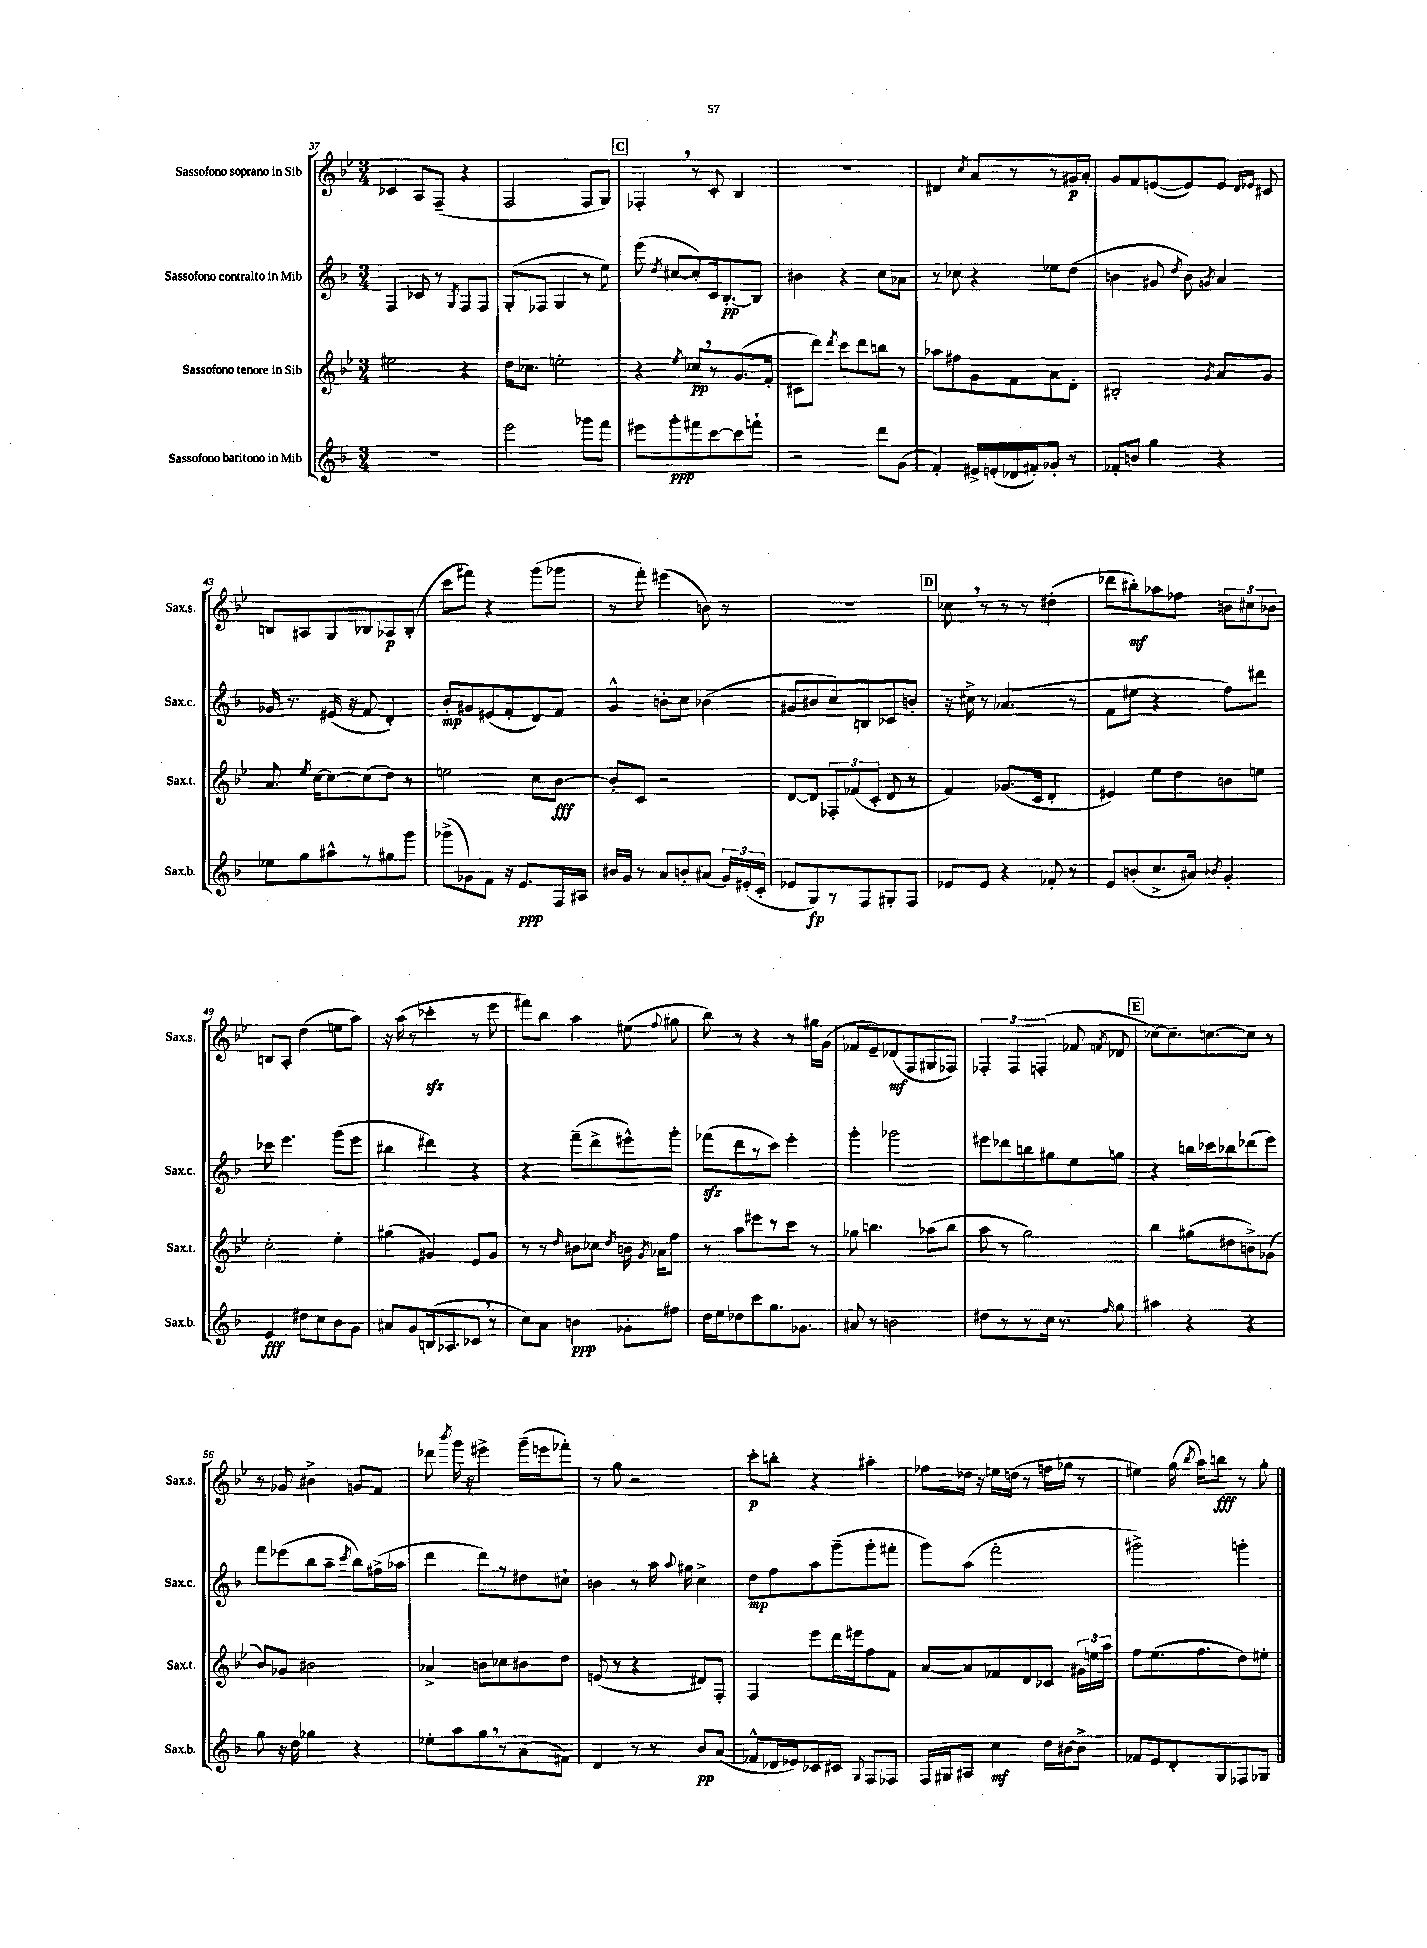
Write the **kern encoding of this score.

**kern	**dynam	**kern	**dynam	**kern	**dynam	**kern	**dynam
*part4	*part4	*part3	*part3	*part2	*part2	*part1	*part1
*staff4	*staff4	*staff3	*staff3	*staff2	*staff2	*staff1	*staff1
*I"Sassofono baritono in Mib	*	*I"Sassofono tenore in Sib	*	*I"Sassofono contralto in Mib	*	*I"Sassofono soprano in Sib	*
*I'Sax.b.	*	*I'Sax.t.	*	*I'Sax.c.	*	*I'Sax.s.	*
*clefG2	*	*clefG2	*	*clefG2	*	*clefG2	*
*k[b-]	*	*k[b-e-]	*	*k[b-]	*	*k[b-e-]	*
*M3/4	*	*M3/4	*	*M3/4	*	*M3/4	*
=37	=37	=37	=37	=37	=37	=37	=37
2.r	.	2ee#X\	.	4F/	.	4c-X/	.
.	.	.	.	8c-X/	.	8A/L	.
.	.	.	.	8r	.	(8F~/J	.
.	.	.	.	8qG/	.	.	.
.	.	4r	.	8F/L	.	4r	.
.	.	.	.	8F/J	.	.	.
=38	=38	=38	=38	=38	=38	=38	=38
2eee\	.	16dd\KL	.	(8G'/L	.	2F/	.
.	.	8.cc-X\J	.	.	.	.	.
.	.	.	.	8F-X/J	.	.	.
.	.	2een'\	.	4G/	.	.	.
8ggg-X\L	.	.	.	8r	.	8F/L	.
8fff\J	.	.	.	8ee\)	.	8G/J)	.
!!LO:REH:place=s1:t=C
=39	=39	=39	=39	=39	=39	=39	=39
8eee#X\L	.	4r	.	(8eee\	.	4F-X',/	.
.	.	.	.	8qdd/	.	.	.
8ggg'\	ppp	.	.	[8cc#X/L	.	.	.
.	.	8qee-/	.	.	.	.	.
8fff#X\	.	8cc-X,/L	pp	8cc#'/])	.	8r	.
[8ccc\	.	8r	.	16c/k	.	8c'/	.
.	.	.	.	[8.B-'/	pp	.	.
8ccc\]	.	(8.g/	.	.	.	4B-/	.
8fffn`\J	.	.	.	8B-/J]	.	.	.
.	.	16f'/Jk	.	.	.	.	.
=40	=40	=40	=40	=40	=40	=40	=40
2r	.	8c#X\L	.	4b#X\	.	2.r	.
.	.	8ddd\J)	.	.	.	.	.
.	.	8qddd/	.	.	.	.	.
.	.	8ccc\L	.	4r	.	.	.
.	.	8ddd\	.	.	.	.	.
8ddd\L	.	8bbn\J	.	8cc\L	.	.	.
(8g\J	.	8r	.	8a-X\J	.	.	.
=41	=41	=41	=41	=41	=41	=41	=41
4f'/)	.	8aa-X\L	.	8r	.	4d#X/	.
.	.	8ff#X\	.	8cc-X\	.	.	.
.	.	.	.	.	.	8qcc/	.
16e#X^/LL	.	8g\	.	4r	.	8a/L	.
(16en'/	.	.	.	.	.	.	.
16d-X/	.	8f\	.	.	.	8r	.
16f#X'/J)	.	.	.	.	.	.	.
8g-X'/J	.	8a\	.	8ee-X\L	.	8r	.
8r	.	8d'\J	.	(8dd\J	.	16g#X/L	p
.	.	.	.	.	.	16a'/JJ	.
=42	=42	=42	=42	=42	=42	=42	=42
8f-X'/L	.	2B#X'/	.	4bn\	.	8g/L	.
8bn/J	.	.	.	.	.	8f/	.
4gg\	.	.	.	8g#X/	.	([8en/	.
.	.	.	.	8qdd/	.	.	.
.	.	.	.	8b\)	.	8e/])	.
.	.	8qg/	.	8qgn/	.	.	.
4r	.	8a/L	.	4a/	.	8e/J	.
.	.	.	.	.	.	16qqd/LL	.
.	.	.	.	.	.	16qqe-X/JJ	.
.	.	8g/J	.	.	.	8c#X/	.
!!LO:LB:g=z
=43	=43	=43	=43	=43	=43	=43	=43
8ee-X\L	.	8.a/	.	16g-X/	.	8Bn/L	.
.	.	.	.	8.r	.	.	.
8gg\	.	.	.	.	.	8A#X/	.
.	.	8qee-/	.	.	.	.	.
.	.	[16cc\KL	.	.	.	.	.
8aa#X^^\	.	8cc\_	.	(16e#X/	.	8G/	.
.	.	.	.	16r	.	.	.
8r	.	(8cc\]	.	8f/	.	8B-X/	.
8gg#X\	.	8dd\J)	.	4d'/)	.	8A-X/	p
8ggg\J	.	8r	.	.	.	(8B-'/J	.
=44	=44	=44	=44	=44	=44	=44	=44
(8ggg-X^\L	.	2een\	.	8b-'/L	mp	8ccc\L	.
8g-X\)	.	.	.	8g#X/	.	8fff#X\J)	.
8f\J	.	.	.	(8e#X/	.	4r	.
16r	.	.	.	8f'/	.	.	.
8.e/L	ppp	.	.	.	.	.	.
.	.	8cc\L	.	8d/)	.	(8ggg\L	.
16F/L	.	[8b-\J	fff	8f/J	.	8ggg-X\J	.
16A#X/JJ	.	.	.	.	.	.	.
=45	=45	=45	=45	=45	=45	=45	=45
16b#X/LL	.	8b-'/L]	.	4g^^/	.	8r	.
16g/JJ	.	.	.	.	.	.	.
8r	.	8c/J	.	.	.	8fff'\)	.
8a/L	.	2r	.	8bn'\L	.	(4eee#X\	.
8bn'/	.	.	.	8cc\J	.	.	.
(8a#X/J	.	.	.	(4b-X\	.	8bn\)	.
24g/LL)	.	.	.	.	.	8r	.
(24e#X'/	.	.	.	.	.	.	.
24c'/JJ	.	.	.	.	.	.	.
=46	=46	=46	=46	=46	=46	=46	=46
8e-X/L	.	[8d/L	.	8g#X/L	.	2.r	.
8G/)	fp	8d/J]	.	8b#X/	.	.	.
8r	.	12F-X'/L	.	8cc/)	.	.	.
.	.	(12f-X/	.	.	.	.	.
8F/	.	.	.	8Bn/	.	.	.
.	.	12c'/J	.	.	.	.	.
8G#X'/	.	8d/	.	8c-X/	.	.	.
8F/J	.	8r	.	8bn'/J	.	.	.
!!LO:REH:place=s1:t=D
=47	=47	=47	=47	=47	=47	=47	=47
8e-X/L	.	4f/)	.	16r	.	8cc-X,\	.
.	.	.	.	16cc#X^\	.	.	.
8e-/J	.	.	.	8r	.	8r	.
4r	.	(8.g-X/L	.	(4.a-X/	.	8r	.
.	.	.	.	.	.	8r	.
.	.	16c/Jk	.	.	.	.	.
8f-X'/	.	4d'/	.	.	.	(4dd#X'\	.
8r	.	.	.	8r	.	.	.
=48	=48	=48	=48	=48	=48	=48	=48
8e/L	.	4e#X/)	.	8f\L	.	8ddd-X\L	.
(8bn'/	.	.	.	8ee#X\J	.	8bb#X'\)	mf
8.cc^/	.	8ee-\L	.	4r	.	8aa-X\	.
.	.	8dd\	.	.	.	8ff-X\J	.
16a#X/Jk)	.	.	.	.	.	.	.
8qb-X/	.	.	.	.	.	.	.
4g'/	.	8bn\	.	8ff\L)	.	12bn\L	.
.	.	.	.	.	.	12cc#X\	.
.	.	8een\J	.	8ddd#X\J	.	.	.
.	.	.	.	.	.	12b-X\J	.
!!LO:LB:g=z
=49	=49	=49	=49	=49	=49	=49	=49
4e/	fff	2cc'\	.	8ccc-X\	.	8Bn/L	.
.	.	.	.	4.eee\	.	8A'/J	.
8dd#X\L	.	.	.	.	.	(4dd\	.
8cc\	.	.	.	.	.	.	.
8b-\	.	4ee-'\	.	(8ggg\L	.	8een\L	.
8g\J	.	.	.	8eee\J	.	8aa\J)	.
=50	=50	=50	=50	=50	=50	=50	=50
8a#X/L	.	(4gg#X\	.	4bb#X\	.	16r	.
.	.	.	.	.	.	(16aa\	.
8g/	.	.	.	.	.	8r	.
(16Bn/k	.	4g#X/)	.	4ddd#X\)	.	4ccc-Xzz'\	.
8.A-X/	.	.	.	.	.	.	.
8c-X,/J	.	8e-/L	.	4r	.	8r	.
8r	.	8g#/J	.	.	.	8eee-\	.
=51	=51	=51	=51	=51	=51	=51	=51
8cc\L)	.	8r	.	4r	.	8fff#X\L)	.
8a\J	.	8r	.	.	.	8bb-\J	.
.	.	16qqdd/	.	.	.	.	.
4bn\	ppp	8b#X\L	.	(8fff~\L	.	4aa\	.
.	.	8cc-X\J	.	8ddd^\	.	.	.
.	.	8qdd/	.	.	.	.	.
8g-X'\L	.	16bn\	.	8eee#X^^\)	.	(8ee#X\	.
.	.	8qg/	.	.	.	.	.
.	.	16a-X\KL	.	.	.	.	.
.	.	.	.	.	.	8qqff/	.
8ff#X\J	.	8ff\J	.	8ggg'\J	.	8gg#X\	.
=52	=52	=52	=52	=52	=52	=52	=52
16dd\LL	.	8r	.	(8fff-Xzz\L	.	8bb-\)	.
16ee\J	.	.	.	.	.	.	.
8dd-X\	.	8aa\L	.	8ddd\	.	8r	.
8ccc\	.	8eee#X\	.	8r	.	4r	.
8.gg\	.	8r	.	8ccc\J)	.	.	.
.	.	8ccc\J	.	4eee'\	.	8r	.
8.g-X\J	.	.	.	.	.	.	.
.	.	8r	.	.	.	16gg#X\LL	.
.	.	.	.	.	.	(16g\JJ	.
=53	=53	=53	=53	=53	=53	=53	=53
8a#X/	.	8gg-X\	.	4ggg'\	.	8f-X/L	.
8r	.	4.bbn\	.	.	.	8e-~/)	.
2bn\	.	.	.	2ggg-X\	.	(8d-X/	mf
.	.	.	.	.	.	8F/	.
.	.	(8aa-X\L	.	.	.	8G#X/	.
.	.	8bb\J	.	.	.	8F-X/J)	.
=54	=54	=54	=54	=54	=54	=54	=54
8dd#X\L	.	8aa\	.	8eee#X\L	.	6F-X'/	.
8r	.	8r	.	8ddd-X\	.	.	.
.	.	.	.	.	.	6F-/	.
8r	.	2gg\)	.	8bbn\	.	.	.
.	.	.	.	.	.	(6Fn'/	.
16cc\Jk	.	.	.	8gg#X\	.	.	.
8.r	.	.	.	.	.	.	.
.	.	.	.	8ee\	.	8f-X/	.
16qqff/	.	.	.	.	.	8qfn/	.
8gg\	.	.	.	8ggn\J	.	8d-X/	.
!!LO:REH:place=s1:t=E
=55	=55	=55	=55	=55	=55	=55	=55
4aa#X\	.	4bb-\	.	4r	.	[8cc-X\L)	.
.	.	.	.	.	.	8.cc-~\]	.
4r	.	(8gg#X\L	.	16bbn\LL	.	.	.
.	.	.	.	16ccc-X\J	.	[8.ccn\	.
.	.	8dd#X\	.	8bb-X\	.	.	.
4r	.	8bn^\)	.	(8ddd-X\	.	8cc\J]	.
.	.	(8g-X\J	.	8eee\J)	.	8r	.
!!LO:LB:g=z
=56	=56	=56	=56	=56	=56	=56	=56
8gg\	.	8b-/L)	.	8fff\L	.	8r	.
16r	.	8g-X/J	.	(8eee-X\	.	8g-X/	.
16dd\	.	.	.	.	.	.	.
4gg-X\	.	2b#X\	.	8bb-\	.	4b#X^\	.
.	.	.	.	8aa~\J	.	.	.
.	.	.	.	8qccc/	.	.	.
4r	.	.	.	8bb-\L)	.	8gn/L	.
.	.	.	.	(16ff#X^\L	.	8f/J	.
.	.	.	.	16aa-X\JJ	.	.	.
=57	=57	=57	=57	=57	=57	=57	=57
8ee-X'\L	.	4a-X^/	.	4ddd\	.	8ddd-X\	.
.	.	.	.	.	.	8qbbb-/	.
8aa\	.	.	.	.	.	16ggg\	.
.	.	.	.	.	.	16r	.
8gg,\	.	8bn\L	.	8ddd\L)	.	4eee#X^\	.
8r	.	8cc-X\	.	8r	.	.	.
(8a\	.	8b#X\	.	8dd#X\	.	(16ggg~\LL	.
.	.	.	.	.	.	16eeen\J	.
8f#X\J)	.	8dd\J	.	8cc#X`\J	.	8fff-X'\J)	.
=58	=58	=58	=58	=58	=58	=58	=58
4d/	.	(8en/	.	4bn\	.	8r	.
.	.	8r	.	.	.	8gg\	.
8r	.	4r	.	8r	.	2r	.
8r	.	.	.	16aa\	.	.	.
.	.	.	.	8qqaa/	.	.	.
.	.	.	.	16gg#X\	.	.	.
8b-/L	pp	8d#X/L)	.	4cc^\	.	.	.
(8a/J	.	8F'/J	.	.	.	.	.
=59	=59	=59	=59	=59	=59	=59	=59
8f-X^^/L	.	4F/	.	8dd\L	mp	8ccc'\L	p
16d-X/L	.	.	.	8ff\	.	8bbn'\J	.
16e-X/J)	.	.	.	.	.	.	.
8c-X/	.	8eee-\L	.	8aa\	.	4r	.
8c#X/J	.	16ddd\L	.	(8ggg~\	.	.	.
.	.	16eee#X\J	.	.	.	.	.
8qqG/	.	.	.	.	.	.	.
8F/L	.	8ff\	.	8ggg'\	.	4aa#X'\	.
8F-X/J	.	8f\J	.	8fff#X'\J	.	.	.
=60	=60	=60	=60	=60	=60	=60	=60
16F/LL	.	[8a/L	.	8ggg\L)	.	8ff-X\L	.
16G#X/J	.	.	.	.	.	.	.
8A#X/J	.	8a/]	.	(8aa\J	.	16dd-X\Jk	.
.	.	.	.	.	.	16r	.
4cc\	mf	8f-X/	.	2fff'\	.	16een\LL	.
.	.	.	.	.	.	(16ddn\JJ	.
.	.	8d/	.	.	.	8r	.
16dd\LL	.	8c-X/J	.	.	.	16ffn\LL	.
[16b#X\J	.	.	.	.	.	16gg-X\JJ	.
8b#^\J]	.	24g#X\LL	.	.	.	8r	.
.	.	24een\	.	.	.	.	.
.	.	24aa\JJ	.	.	.	.	.
=61	=61	=61	=61	=61	=61	=61	=61
8f-X/L	.	8ff\L	.	2ggg#X^\)	.	4ee#X\)	.
8e/	.	(8.ee-\	.	.	.	.	.
8d'/	.	.	.	.	.	(16gg\	.
.	.	.	.	.	.	8qbb-/	.
.	.	8.ff\	.	.	.	16aa\KL)	.
8G/	.	.	.	.	.	8bbn\J	fff
8F-X/	.	8dd\)	.	4gggn'\	.	8r	.
8G-X/J	.	8ee#X'\J	.	.	.	8gg'\	.
==	==	==	==	==	==	==	==
*-	*-	*-	*-	*-	*-	*-	*-
